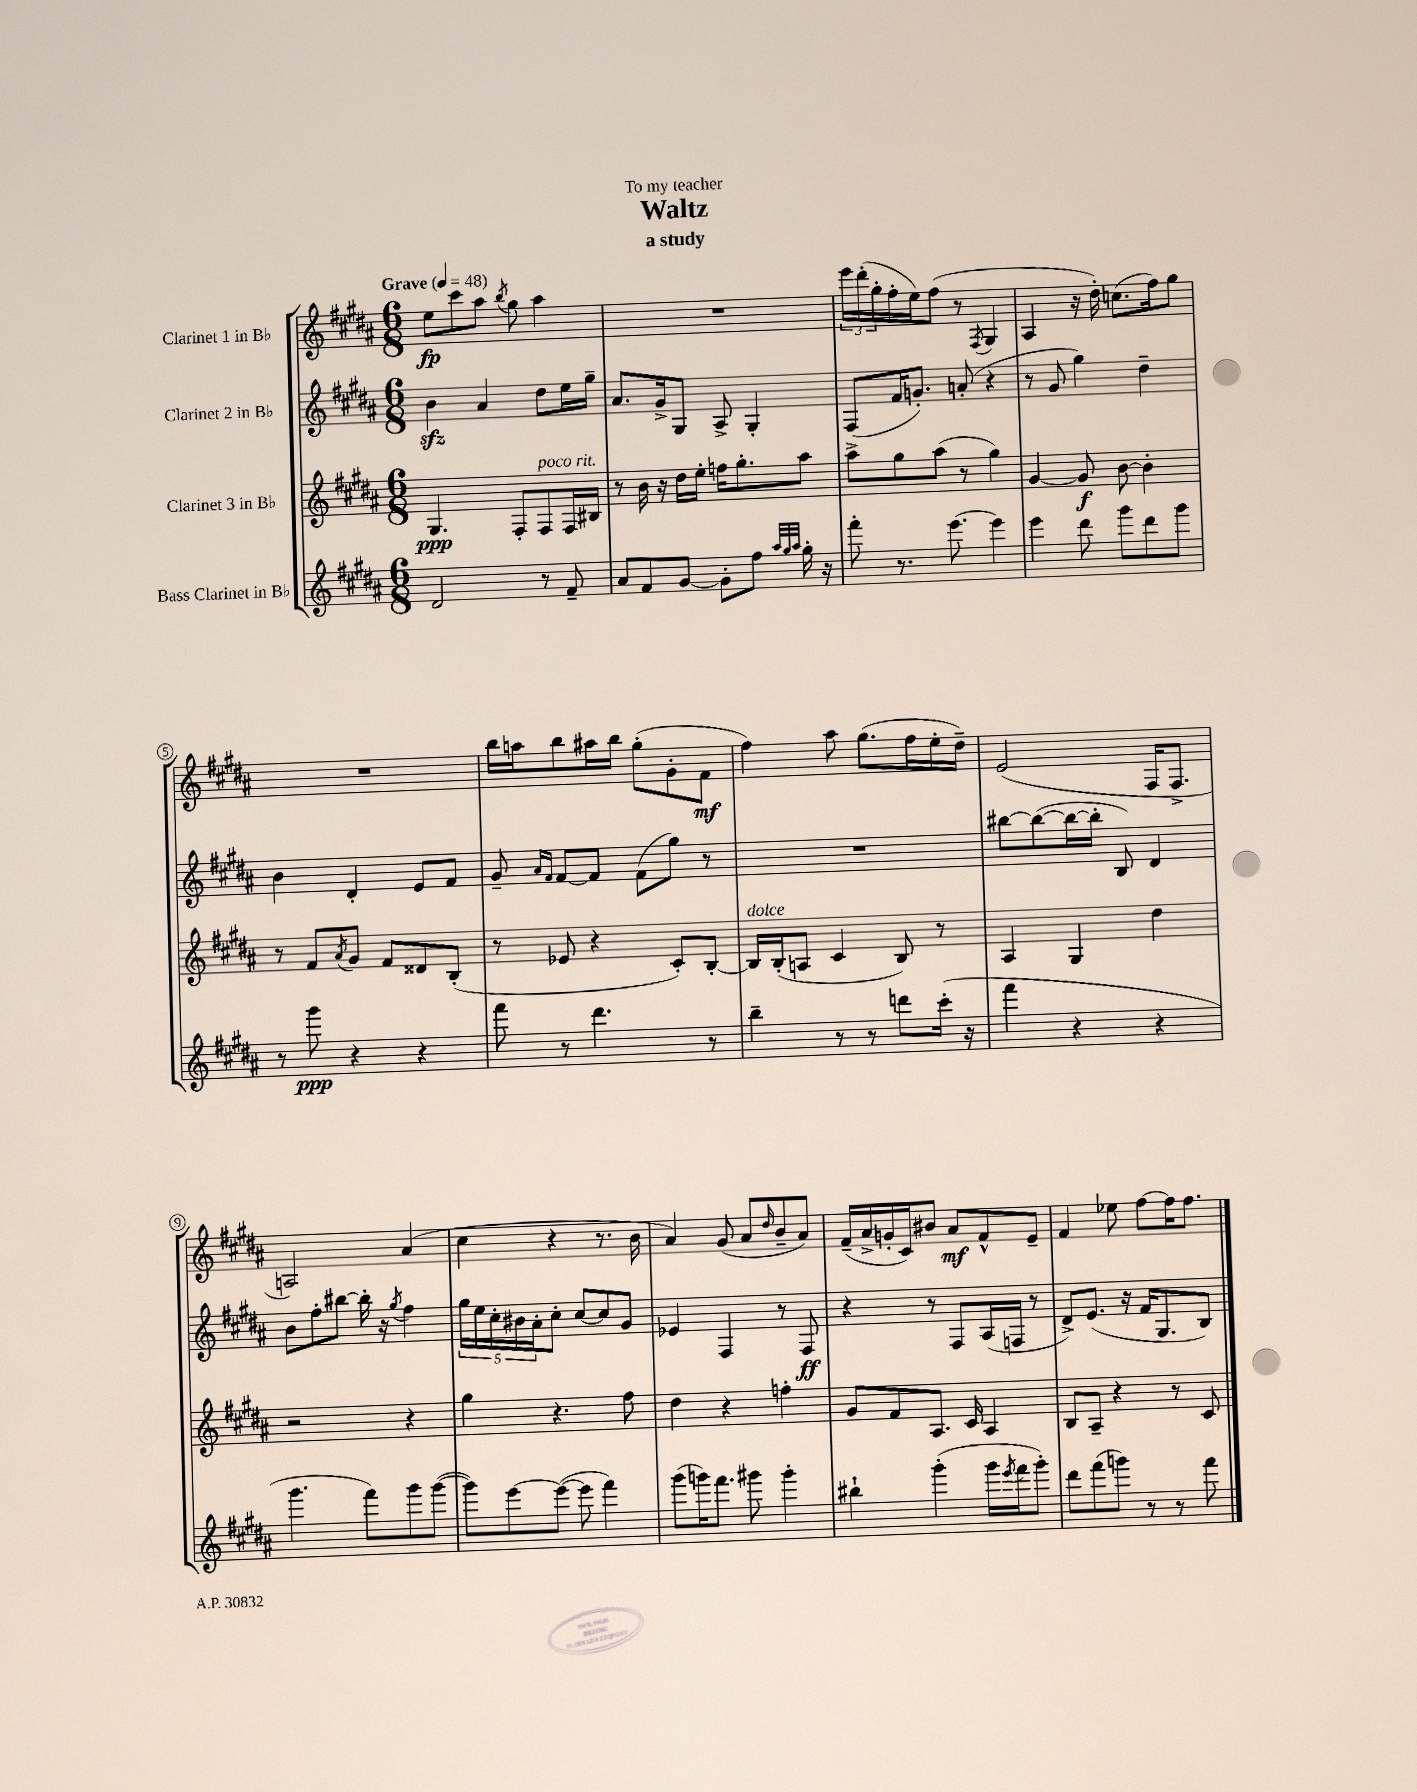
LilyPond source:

\header { title = "Waltz" subtitle = "a study" dedication = "To my teacher" }
<<
\new StaffGroup <<
\new Staff = "s0" \with { instrumentName = "Clarinet 1 in Bb" } {
    \clef treble \key b \major \numericTimeSignature \time 6/8 \tempo "Grave" 4 = 48
    e''8\fp cis'''8 ais''8 \acciaccatura { b''8 } gis''8 ais''4 |
    R2. |
    \tuplet 3/2 { e'''16 dis'''16-.( gis''16-. } fis''16-. e''16) fis''8( r8 \acciaccatura { fis8 } gis4 |
    ais4 r16 dis''16-.) c''8.( fis''16) gis''8 |
    R2. |
    b''16 a''16 b''8 ais''16 b''16 gis''8-.( gis'8-. fis'8\mf |
    fis''4) ais''8 gis''8.( fis''16 e''16-. dis''16--) |
    e'2( fis16 fis8.-> |
    a2) ais'4( |
    cis''4 r4 r8. b'16 |
    ais'4) gis'8( ais'8 \grace { dis''16 } b'8-- ais'8) |
    fis'16--( ais'16-> g'16-. cis'16) bis'8 ais'8\mf fis'8-^ e'8-- |
    fis'4 ees''8 fis''8~ fis''16 fis''8. \bar "|." |
}
\new Staff = "s1" \with { instrumentName = "Clarinet 2 in Bb" } {
    \clef treble \key b \major \numericTimeSignature \time 6/8
    b'4\sfz ais'4 dis''8 e''16 gis''16-- |
    ais'8. gis'16-> gis8 ais8-> gis4-. |
    fis8( fis'16 g'8.-.) a'8-.( r4 |
    r8 gis'8 gis''4) dis''4-- |
    b'4 dis'4-. e'8 fis'8 |
    gis'8-- \grace { ais'16 fis'16 } fis'8~ fis'8 fis'8( gis''8) r8 |
    R2. |
    bis''8~ bis''8~( bis''16~ bis''16-. b8) dis'4 |
    b'8 fis''8-. bis''8~ bis''16-. r16 \acciaccatura { gis''8 } fis''4 |
    \tuplet 5/4 { gis''16 e''16 cis''16-. bis'16 ais'16-. } cis''8-. cis''8~ cis''8 gis'8 |
    ees'4 fis4 r8 fis8\ff |
    r4 r8 fis8 ais16( f16 r8 |
    dis'8->) e'8.( r16 fis'16 gis8. b8) \bar "|." |
}
\new Staff = "s2" \with { instrumentName = "Clarinet 3 in Bb" } {
    \clef treble \key b \major \numericTimeSignature \time 6/8
    gis4.\ppp fis8-. fis8^\markup { \italic "poco rit." } fis16 bis16 |
    r8 b'16 r16 dis''16 e''16-. f''16 gis''8.-. ais''8 |
    ais''8-> gis''8 ais''8( r8 gis''4) |
    gis'4~ gis'8\f b'8~ b'4-. |
    r8 fis'8 \acciaccatura { ais'8 } gis'8 fis'8 disis'8 b8-.( |
    r8 ees'8 r4 cis'8-.) b8~-. |
    b16^\markup { \italic "dolce" } b16-.( a8 cis'4 b8) r8 |
    ais4 gis4 dis''4 |
    r2 r4 |
    gis''4 r4. fis''8 |
    dis''4 r4 f''4-. |
    gis'8 fis'8 ais8. cis'16 ais4 |
    b8 ais8-- r4 r8 cis'8 \bar "|." |
}
\new Staff = "s3" \with { instrumentName = "Bass Clarinet in Bb" } {
    \clef treble \key b \major \numericTimeSignature \time 6/8
    dis'2 r8 fis'8-- |
    ais'8 fis'8 gis'8~ gis'8-. fis''8 \grace { ais''32 gis''32 ais''32 } gis''16-. r16 |
    fis'''8-. r8. e'''8.~ e'''4 |
    e'''4 dis'''8 gis'''8 dis'''8 gis'''8 |
    r8 gis'''8\ppp r4 r4 |
    fis'''8 r8 dis'''4. r8 |
    b''4-- r8 r8 d'''8 cis'''16-.( r16 |
    fis'''4 r4 r4 |
    gis'''4. fis'''8) gis'''8 gis'''8~( |
    gis'''8) e'''8~ e'''8~( e'''8 fis'''4) |
    gis'''8( g'''16) fis'''8. gis'''8 gis'''4-. |
    bis''4-! gis'''4-.( gis'''16 \acciaccatura { e'''8 } fis'''16 gis'''8-.) |
    dis'''8 fis'''8( g'''8) r8 r8 fis'''8 \bar "|." |
}
>>
>>
\layout { \context { \Score \override BarNumber.stencil = #(make-stencil-circler 0.1 0.3 ly:text-interface::print) } }
